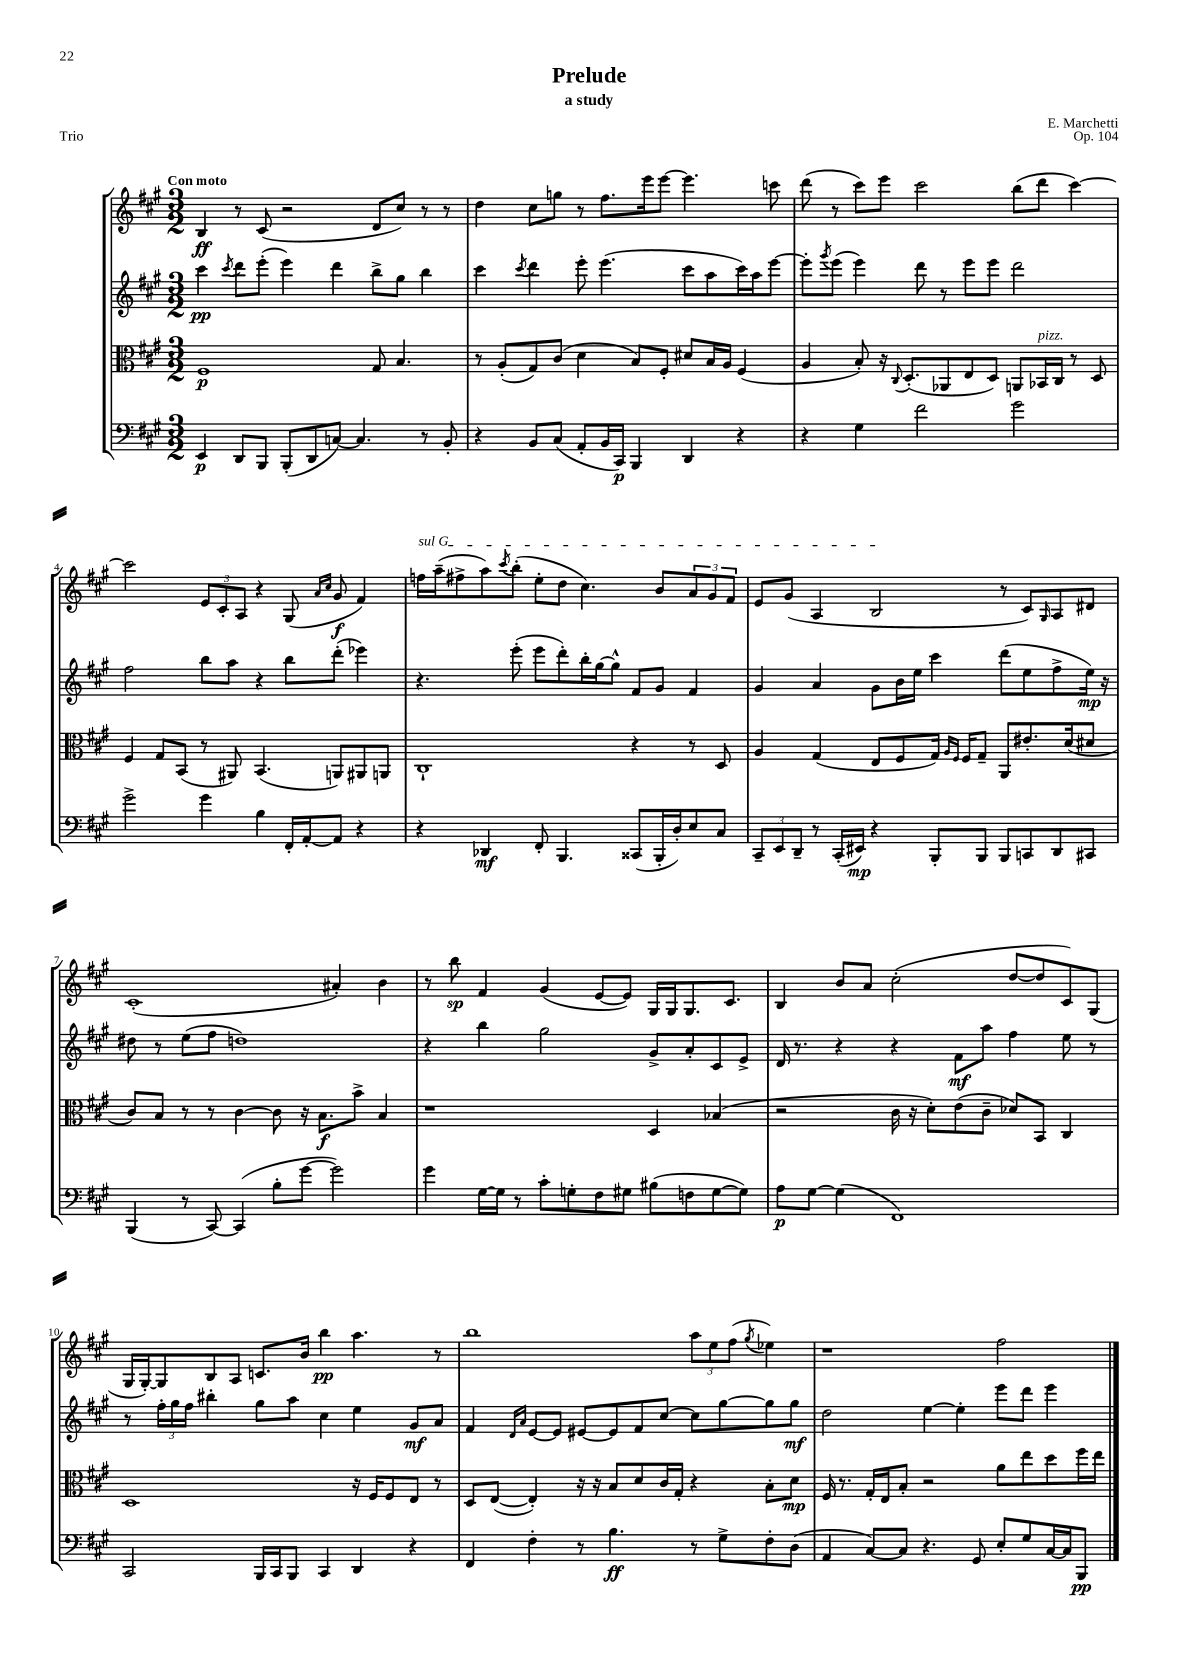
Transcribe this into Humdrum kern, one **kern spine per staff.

**kern	**kern	**kern	**kern
*staff4	*staff3	*staff2	*staff1
*clefF4	*clefC3	*clefG2	*clefG2
*k[f#c#g#]	*k[f#c#g#]	*k[f#c#g#]	*k[f#c#g#]
*M3/2	*M3/2	*M3/2	*M3/2
4EE	1F#	4ccc#	4B
.	.	8qccc#	.
8DD	.	8ddd	8r
8BBB	.	(8eee'	(8c#
(8BBB'	.	4eee)	2r
8DD	.	.	.
[8C)	.	4ddd	.
4.C]	.	.	.
.	8G#	8bb^	8d
.	4.B	8gg#	8cc#)
8r	.	4bb	8r
8BB'	.	.	8r
=	=	=	=
4r	8r	4ccc#	4dd
.	(8A'	.	.
.	.	8qccc#	.
8BB	8G#)	4ddd	8cc#
(8C#	(8c#	.	8gg
8AA'	4d	8eee'	8r
16BB	.	(4.eee	8.ff#
16CC#)	.	.	.
4BBB	8B)	.	.
.	.	.	16eee
.	8F#'	.	[8eee
4DD	8d#	8ccc#	4.eee]
.	16B	8aa	.
.	16A	.	.
4r	(4F#	16ccc#)	.
.	.	16aa	.
.	.	[8eee	8ccc
=	=	=	=
4r	4A	8eee']	(8ddd
.	.	8qggg#	.
.	.	(8eee	8r
4G#	8B')	4eee)	8ccc#)
.	16r	.	8eee
.	8qqC#	.	.
.	(8.D'	.	.
2f#	.	8ddd	2ccc#
.	8AA-	8r	.
.	8E	8eee	.
.	8D)	8eee	.
2g#	8AA	2ddd	(8bb
.	16BB-	.	8ddd
.	16C#	.	.
.	8r	.	[4ccc#)
.	8D	.	.
=	=	=	=
2g#^	4F#	2ff#	2ccc#]
.	8G#	.	.
.	(8BB	.	.
4g#	8r	8bb	12e
.	.	.	12c#'
.	8AA#)	8aa	.
.	.	.	12A
4B	(4.BB	4r	4r
16FF#'	.	8bb	(8G#
[16AA'	.	.	.
.	.	.	16qqa
.	.	.	16qqcc#
8AA]	8AA)	(8ddd'	8g#
4r	8AA#	4eee-)	4f#)
.	8AA	.	.
=	=	=	=
4r	1C#`	4.r	16ff
.	.	.	(16aa~
.	.	.	8ff#^
4DD-	.	.	8aa)
.	.	.	8qccc#
.	.	(8eee'	(8bb'
8FF#'	.	8eee	8ee'
4.BBB	.	8ddd')	8dd
.	.	16bb'	4.cc#)
.	.	[16gg#	.
.	.	8gg#^^]	.
(8CC##	4r	8f#	.
16BBB'	.	8g#	8b
16D')	.	.	.
8E	8r	4f#	12a
.	.	.	12g#
8C#	8D	.	.
.	.	.	12f#
=	=	=	=
12CC#~	4A	4g#	8e
12EE	.	.	.
.	.	.	(8g#
12DD~	.	.	.
8r	(4G#	4a	4A
(16CC#'	.	.	.
16EE#)	.	.	.
4r	8E	8g#	2B
.	8F#	16b	.
.	.	16ee	.
8BBB'	16G#)	4ccc#	.
.	16qqA	.	.
.	16qqF#	.	.
.	16F#	.	.
8BBB	8G#~	.	.
8BBB	8AA	(8ddd	8r
8CC	8.e#'	8ee	8c#)
.	.	.	16qqG#
8DD	.	8ff#^	8A
.	(16d	.	.
8CC#	8d#	16ee)	8d#
.	.	16r	.
=	=	=	=
(4BBB	8c#)	8dd#	(1c#'
.	8B	8r	.
8r	8r	(8ee	.
[8CC#)	8r	8ff#	.
(4CC#]	[4c#	1dd)	.
8B'	8c#]	.	.
[8g#	16r	.	.
.	8.B	.	.
2g#])	.	.	4a#')
.	8b^	.	.
.	4B	.	4b
=	=	=	=
4g#	1r	4r	8r
.	.	.	8bb
[16G#	.	4bb	4f#
16G#]	.	.	.
8r	.	.	.
8c#'	.	2gg#	(4g#
8G'	.	.	.
8F#	.	.	[8e
8G#	.	.	8e])
(8B#	4D	8g#^	16G#
.	.	.	16G#
8F	.	8a'	8.G#
[8G#	(4B-	8c#	.
.	.	.	8.c#
8G#])	.	8e^	.
=	=	=	=
8A	2r	16d	4B
.	.	8.r	.
[8G#	.	.	.
(4G#]	.	4r	8b
.	.	.	8a
1FF#)	16c#	4r	(2cc#'
.	16r	.	.
.	8d')	.	.
.	(8e	8f#	.
.	8c#~	8aa	.
.	8d-)	4ff#	[8dd
.	8BB	.	8dd]
.	4C#	8ee	8c#)
.	.	8r	(8G#
=	=	=	=
2CC#	1D	8r	16G#
.	.	.	[16G#')
.	.	24ff#'	8G#]
.	.	24gg#	.
.	.	24ff#	.
.	.	4bb#'	8B
.	.	.	8A
16BBB	.	8gg#	8.c
16CC#	.	.	.
8BBB	.	8aa	.
.	.	.	16b
4CC#	.	4cc#	4bb
4DD	16r	4ee	4.aa
.	16F#	.	.
.	8F#	.	.
4r	8E	8g#	.
.	8r	8a	8r
=	=	=	=
4FF#	8D	4f#	1bb
.	([8E	.	.
.	.	16qqd	.
.	.	16qqa	.
4F#'	4E'])	[8e	.
.	.	8e]	.
8r	16r	[8e#	.
.	16r	.	.
4.B	8B	8e#]	.
.	8d	8f#	.
.	16c#	[8cc#	.
.	16G#'	.	.
8r	4r	8cc#]	12aa
.	.	.	12ee
8G#^	.	[8gg#	.
.	.	.	(12ff#
.	.	.	8qgg#
8F#'	8B'	8gg#]	4ee-)
(8D	8d	8gg#	.
=	=	=	=
4AA	16F#	2dd	1r
.	8.r	.	.
[8C#)	16G#'	.	.
.	16E	.	.
8C#]	8B'	.	.
4.r	2r	[4ee	.
.	.	4ee']	.
8GG#	.	.	.
8E'	8a	8eee	2ff#
8G#	8ee	8ddd	.
[16C#	8dd	4eee	.
16C#]	.	.	.
8BBB	16ff#	.	.
.	16ee	.	.
==	==	==	==
*-	*-	*-	*-
